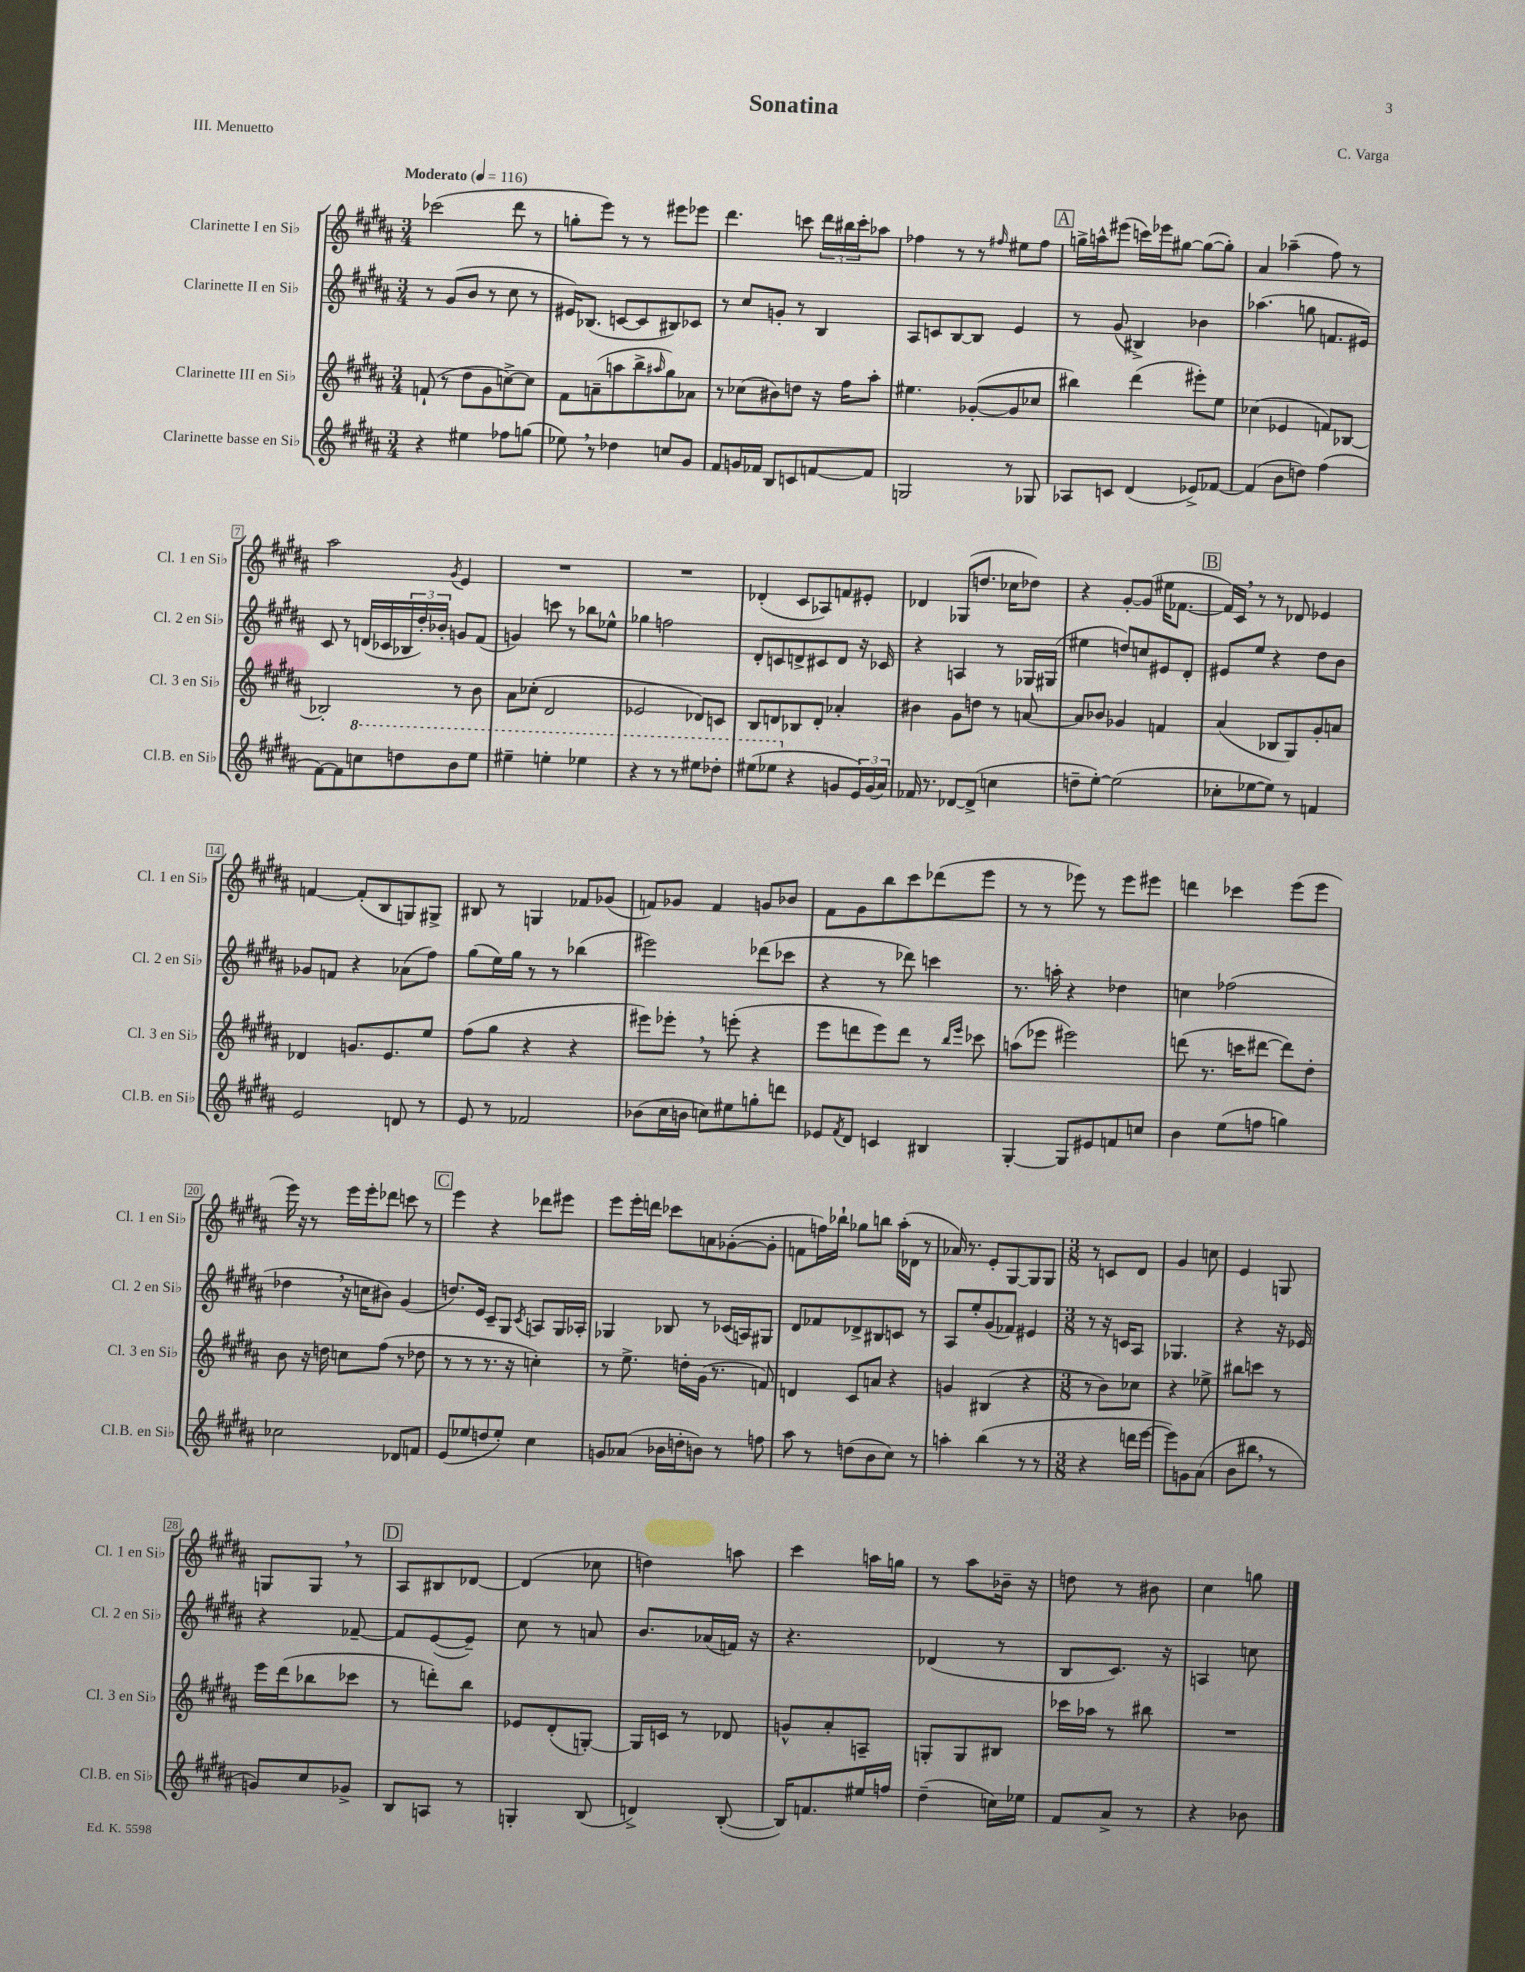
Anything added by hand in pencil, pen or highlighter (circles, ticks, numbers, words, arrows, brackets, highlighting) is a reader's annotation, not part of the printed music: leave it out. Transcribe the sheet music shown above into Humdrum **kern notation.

**kern	**kern	**kern	**kern
*part4	*part3	*part2	*part1
*staff4	*staff3	*staff2	*staff1
*I"Clarinette basse en Si♭	*I"Clarinette III en Si♭	*I"Clarinette II en Si♭	*I"Clarinette I en Si♭
*I'Cl.B. en Si♭	*I'Cl. 3 en Si♭	*I'Cl. 2 en Si♭	*I'Cl. 1 en Si♭
*clefG2	*clefG2	*clefG2	*clefG2
*k[f#c#g#d#a#]	*k[f#c#g#d#a#]	*k[f#c#g#d#a#]	*k[f#c#g#d#a#]
*M3/4	*M3/4	*M3/4	*M3/4
*MM116	*MM116	*MM116	*MM116
=1	=1	=1	=1
!	!	!	!LO:TX:a:B:t=Moderato
4r	(8fn`/	8r	(2ccc-X\
.	8r	(8g#/L	.
4ee#X\	8dd#\L	8b/J	.
.	8g#\	8r	.
8ff-X\L	[8ccn^\)	8cc#\	8ddd#\
(8ggn\J	8cc\J]	8r	8r
=2	=2	=2	=2
8ee-X,\)	8f#\L	16e#X/KL)	8ggn'\L
.	.	(8.B-X/J	.
8r	(8an~\	.	8eee\J)
4dd-X\	8aan\	[8cn/L	8r
.	8bb^\	8c/]	8r
.	16qqaa#X/	.	.
8ccn/L	8gg#\)	8B#X/)	8eee#X\L
8g#/J	8a-X\J	8c-X/J	8eee-X\J
=3	=3	=3	=3
8f#/L	8r	8r	4.ddd#\
16gn/L	(8cc-X\L	8cc#/L	.
16f-X/JJ	.	.	.
8B/L	8b#X\)	8gn'/J	.
8cn/	8ddn\J	8r	8cccn\
[8fn/	16r	4B/	24ddd#\LL
.	.	.	24bb#X\
.	16ff#\KL	.	.
.	.	.	24ccc'\J
8f/J]	8aa#'\J	.	8aa-X\J
=4	=4	=4	=4
2Gn/	4.ee#X\	8A#/L	4ff-X\
.	.	8cn/	.
.	.	[8B/	8r
.	([8g-X'/L	8B/J]	8r
.	.	.	16qqff#X/
8r	8g-/]	4e/	8ee#X\L
8G-X/	8cc-X/J	.	8ff#\J
!!LO:REH:place=s1:t=A
=5	=5	=5	=5
8A-X/L	4bb#X\)	8r	16ggn^\LL
.	.	.	16aan^^\J
8cn/J	.	(8g#/	(8eee#X\J
(4d#/	(4ddd#\	4B#X^/)	16cccn\LL)
.	.	.	16eee-X\J
.	.	.	[8gg#X\J
8e-X^/L)	8eee#X'\L)	4b-X\	(8gg#\L_
[8f-X/J	8ee\J	.	8gg#'\J])
=6	=6	=6	=6
(4f-/]	(4cc-X\	(4.aa-X\	4a#/
8b\L	4e-X/	.	(4aa-X~\
8ddn\J)	.	8ggn\	.
(4ff#\	8fn/L)	8.fn/L	8ff#\)
.	[8B-X/J	.	8r
.	.	16e#X/Jk)	.
!!LO:LB:g=z
=7	=7	=7	=7
[8f#\L)	2B-X'/]	8c#/	2aa#\
8f#\]	.	8r	.
*8va	*	*	*
8cccn\	.	(16dn/LL	.
.	.	16c-X/	.
8dddn\	.	24B-X/	.
.	.	24dd#'/)	.
.	.	24b-X'/JJ	.
.	.	.	8qg#/
8bb\	8r	8gn/L	4e/
8eee\J	8b\	(8f#/J	.
=8	=8	=8	=8
4eee#X~\	8a#\L	4gn/)	2.r
.	(8cc-X'\J	.	.
4eeen'\	2d#/	8cccn\	.
.	.	8r	.
4eee-X\	.	8bb-X\L	.
.	.	8ee-X^^\J	.
=9	=9	=9	=9
4r	2e-X/	4gg-X\	2.r
8r	.	2ffn\	.
8r	.	.	.
8eee#X\L	8d-X/L)	.	.
8ddd-X'\J	8cn/J	.	.
=10	=10	=10	=10
(8eee#X\L	8B/L	8d#'/L	(4d-X'/
8eee-X\J	8dn/	8cn/	.
*X8va	*	*	*
4r	8B-X/	8dn^/	8c#/L
.	8d'/J	8c#X/	8A-X/)
8gn/L	4a-X'/	8d/J	8fn/
24e/L)	.	16r	8e#X'/J
(24g/	.	.	.
.	.	16c-X/	.
24a#/JJ)	.	.	.
=11	=11	=11	=11
16f-X/	4b#X\	4r	4d-X/
8.r	.	.	.
[8d-X/L	8g#\L	4An/	(8G-X/L
(8d-^/J]	8ddn\J	.	8.ddn/J
4ccn\	8r	8r	.
.	.	.	16cc-X\KL
.	[8an/	16G-X/LL	8dd-X\J)
.	.	(16G#X/JJ	.
=12	=12	=12	=12
8ddn~\L	8a/L]	4ee#X\	4r
[8ee'\J)	8b-X/J	.	.
(2ee\]	4g-X/	8ddn/L)	[8g#'/L
.	.	8ccn/	(8g#/J]
.	4fn/	8e#X/	16ee#X\KL
.	.	.	[8.f-X\J
.	.	8d#'/J	.
!!LO:REH:place=s1:t=B
=13	=13	=13	=13
8cc-X'\L	(4a#/	8e#X/L	16f-/LL])
.	.	.	16c#,/JJ
[8ee-X\	.	8ee/J	8r
8ee-\J])	8B-X/L	4r	8r
8r	8G#/)	.	8d-X/
4fn/	8g#'/	8dd#\L	4e-X/
.	8an/J	8b\J	.
!!LO:LB:g=z
=14	=14	=14	=14
2e/	4d-X/	8g-X/L	[4fn/
.	.	8fn/J	.
.	8.gn/L	4r	(8f'/L]
.	.	.	8B/
.	8.e/	.	.
8dn/	.	(8a-X\L	8Gn/)
8r	8ee/J	8ff#\J)	8G#X^/J
=15	=15	=15	=15
8e/	(8ff#\L	(8gg#\L	8B#X/
8r	8gg#\J	16ee\L)	8r
.	.	16gg#\JJ	.
2f-X/	4r	8r	4Gn/
.	.	8r	.
.	4r	(4bb-X\	8f-X/L
.	.	.	(8g-X/J
=16	=16	=16	=16
(8b-X\L	8eee#X\L)	2eee#X\)	8fn/L)
16cc#\L	8eee-X',\J	.	8g-X/J
16bn\JJ	.	.	.
8ccn\L)	8r	.	4f/
8ee#X\	(8eeen'\	.	.
8ggn'\	4r	(8ddd-X\L	8gn/L
8dddn\J	.	8ccc-X\J	8b-X/J
=17	=17	=17	=17
8e-X/L	8eee\L	4r	8f#\L
8qf#/	.	.	.
8d#/J	8dddn\	.	8g#\
4cn/	8eee\)	8r	8bb\
.	8ddd\J	8ddd-X\)	8ccc#\
4B#X/	8r	4cccn\	(8ddd-X\
.	16qqbb/LL	.	.
.	16qqeee/JJ	.	.
.	8ccc-X\	.	8eee\J
=18	=18	=18	=18
[4G#'/	(8aan\L	8.r	8r
.	8eee-X\J	.	8r
.	.	16aan'\	.
8G#/L]	2eee#X\)	4r	8eee-X\)
8e#X/	.	.	8r
8fn/	.	4dd-X\	8eee-\L
8ccn/J	.	.	8eee#X\J
=19	=19	=19	=19
4b\	(8dddn\	4ccn\	4dddn\
.	8.r	.	.
(8ee\L	.	(2ff-X\	4ccc-X\
.	16cccn\KL	.	.
8ffn\J	[8ddd#X\J	.	.
4ggn\)	8ddd#\L])	.	(8eee\L
.	8dd#'\J	.	8eee\J
!!LO:LB:g=z
=20	=20	=20	=20
2cc-X\	8b\	4dd-X,\	16eee\)
.	.	.	16r
.	16r	.	8r
.	16ddn\	.	.
.	8ccn\L	16r	16eee\LL
.	.	16ccn\KL	16eee'\J
.	(8ff#\J	8b#X\J)	8ddd-X\J
8d-X/L	8r	(4g#/	8cccn\
8fn/J	8dd-X\	.	8r
!!LO:REH:place=s1:t=C
=21	=21	=21	=21
(8e/L	8r	8.ddn/L)	4eee\
8ee-X/	8r	.	.
.	.	16e/Jk	.
8ddn/	8.r	8c#~/L	4r
8ee-'/J)	.	8G#/J	.
.	16r	.	.
.	.	8qc#/	.
4cc#\	4ccn'\)	8An/L	8ddd-X\L
.	.	16G#/L	8eee#X\J
.	.	16A-X'/JJ	.
=22	=22	=22	=22
8gn/L	8r	4G-X/	8eee\L
(8a-X/J	8.ee^\	.	16eee'\L
.	.	.	16dddn\JJ
16b-X\LL	.	8B-X/	8ccc-X\L
16ddn'\J	16ddn'\LL	.	.
8bn\J)	(16g#\JJ	8r	8an\
.	8.r	.	.
8r	.	(16c-X/LL	([8g-X'\
.	.	16An/J)	.
8ffn\	8fn/)	8G#X/J	8g-'\J]
=23	=23	=23	=23
8aa#\	4dn/	8d#/L	8fn\L
8r	.	8f-X/	16ffn\L)
.	.	.	16bb-X`\JJ
(8ddn\L	8c#/L	8d-X^/	8gg-X\L
8b\	8an/J	8B#X/	8bbn\J
8cc#\J)	4r	8cn/J	(16aa#'\LL
.	.	.	16d-X\JJ
8r	.	8r	8r
=24	=24	=24	=24
4aan'\	4gn/	8A#/L	16a-X/)
.	.	.	8.r
.	.	8ee'/	.
(4bb\	(4B#X/	(8g#/	8e'/L
.	.	8f-X/J)	[8G#/
8r	4r	4e#X/	8G#/]
8r	.	.	8G#/J
=25	=25	=25	=25
*M3/8	*M3/8	*M3/8	*M3/8
4r	8r	8r	8r
.	8b\L)	16r	8cn/L
.	.	16cn/KL	.
16dddn\LL	8cc-X\J	8A#/J	8d#/J
[16eee\JJ	.	.	.
=26	=26	=26	=26
8eee\L])	4r	4.G-X/	4g#/
8gn\	.	.	.
(8a#\J	8ee-X^\	.	8ccn\
=27	=27	=27	=27
8b\L	8bb#X\L	4r	4e/
8bb#X,\J	8cccn\J	.	.
8r	8r	16r	8Gn/
.	.	16e-X/	.
!!LO:LB:g=z
=28	=28	=28	=28
8gn/L)	16eee\LL	4r	8Gn/L
.	(16ddd#\J	.	.
8cc#/	8bb-X\	.	8G,/J
8g-X^/J	8ccc-X\J	[8f-X~/	8r
!!LO:REH:place=s1:t=D
=29	=29	=29	=29
8B/L	8r	8f-/L]	8A#/L
8An/J	8dddn'\L)	([8e/	8B#X/
8r	8bb\J	8e~/J])	[8d-X/J
=30	=30	=30	=30
4Gn'/	8e-X/L	8cc#\	(4d-/]
.	(8d#'/	8r	.
(8B/	[8Gn'/J)	8an/	8cc-X\
=31	=31	=31	=31
4dn^/)	16G/LL]	8.b/L	4ddn\)
.	16cn/JJ	.	.
.	8r	.	.
.	.	(16a-X/L	.
([8B'/	8d-X/	16fn/JJ)	8aan\
.	.	16r	.
=32	=32	=32	=32
16B/KL])	8gn^^/L	4.r	4ccc#\
8.fn/	.	.	.
.	8a#'/	.	.
16ee#X/L	8An~/J	.	16aan\LL
16ffn/JJ	.	.	16ggn\JJ
=33	=33	=33	=33
(4dd#~\	8Gn'/L	(4d-X/	8r
.	8G/	.	8aa#\L
16ccn\LL)	8B#X/J	8r	16b-X~\Jk
16ee-X\JJ	.	.	16r
=34	=34	=34	=34
8f#/L	16ccc-X\LL	8B/L	8ddn\
.	16aa-X\JJ	.	.
8a#^/J	8r	8.c#/J)	8r
8r	8bb#X\	.	8b#X\
.	.	16r	.
=35	=35	=35	=35
4r	4.r	4An/	4cc#\
8b-X\	.	8ccn\	8ggn\
==	==	==	==
*-	*-	*-	*-
